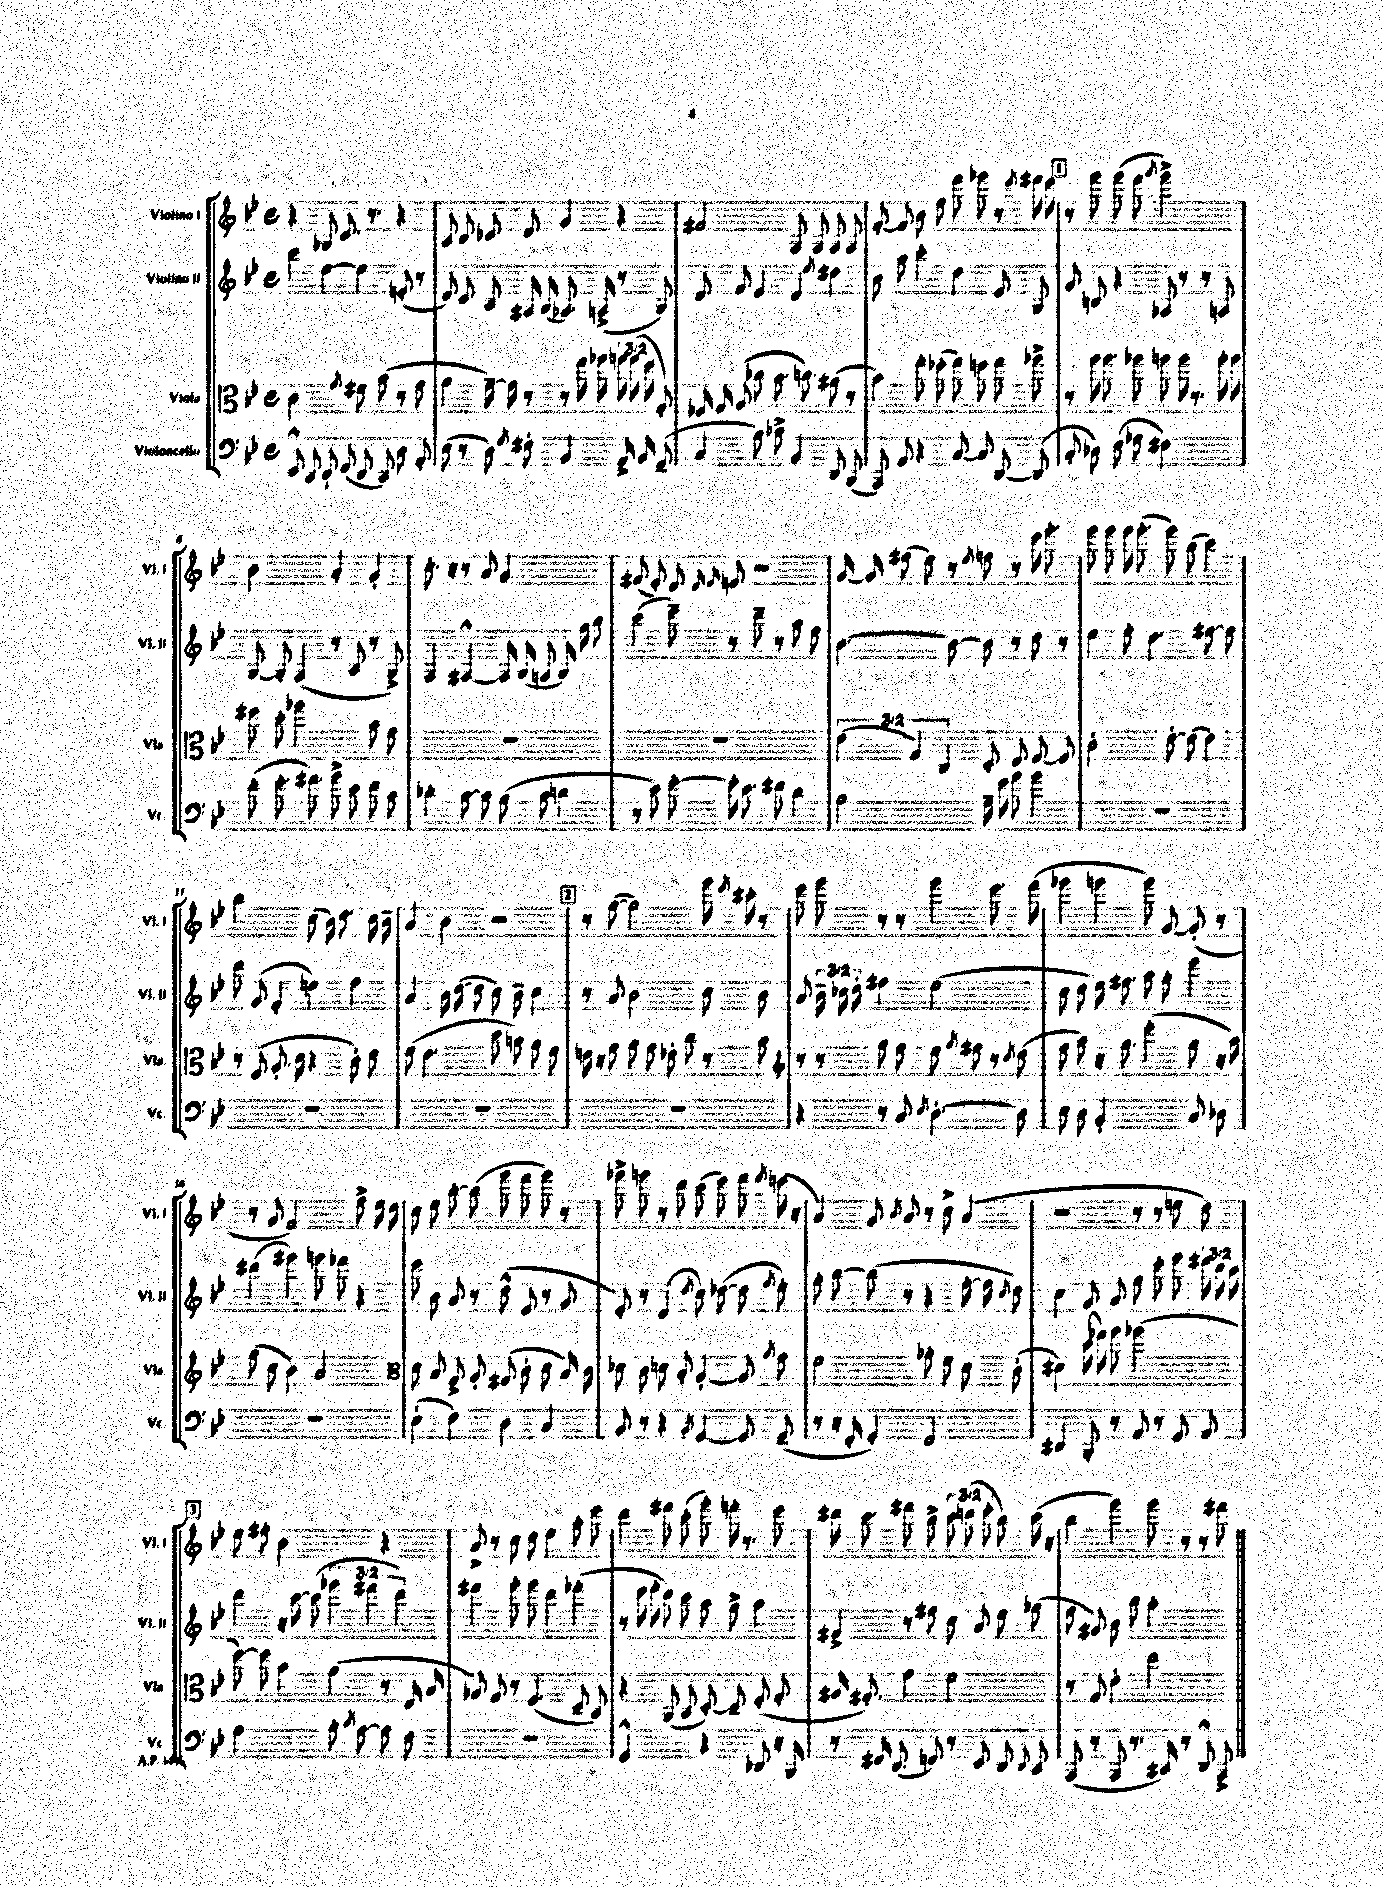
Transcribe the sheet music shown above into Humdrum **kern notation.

**kern	**kern	**kern	**kern
*part4	*part3	*part2	*part1
*staff4	*staff3	*staff2	*staff1
*I"Violoncello	*I"Viola	*I"Violino II	*I"Violino I
*I'Vc.	*I'Vla.	*I'Vl. II	*I'Vl. I
*clefF4	*clefC3	*clefG2	*clefG2
*k[b-e-]	*k[b-e-]	*k[b-e-]	*k[b-e-]
*M4/4	*M4/4	*M4/4	*M4/4
*met(c)	*met(c)	*met(c)	*met(c)
=1	=1	=1	=1
8EE-^^/	2c\	4ccc\	4r
8CC/	.	.	.
8DD`/	.	[4ee-\	8G-X/
(8FF/	.	.	8.c/
.	8qg/	.	.
8DD/	8f#X\	4ee-\]	.
.	.	.	8.r
8CC/)	(8b-\	.	.
8D\	8r	(8en'/	4r
8AA'/	8g\	8r	.
=2	=2	=2	=2
(8E-\	4a\	8d/)	8A/
8r	.	8c/	8B-/
8D\)	[16g~\)	8A/	8c-X/
.	16g\]	.	.
8qG/	.	.	.
8F#X'\	8r	16F#X/	8d/
.	.	(16G/	.
4BB-/	8r	8.F-X/)	4g/
.	16gg\	.	.
.	16aa-X\	(16Fn^/	.
16AA^/	24aan\	8r	4r
.	(24aa\	.	.
16BB-/	.	.	.
.	24ff\	.	.
(8GG~/	8G'/)	8G/)	.
=3	=3	=3	=3
4C/	16F-X/	8d/	2f#X/
.	16G/	.	.
.	(8A/	8f/	.
8B-\)	8cc-X\	4e-/	.
8c-X^\	8.b-\	.	.
4BB-/	.	4d/	8F/
.	8.ccn\)	.	.
.	.	.	8F/
.	.	8qee-/	.
8DD/	(8a#X\	4dd#X\	8F/
(8BBB-/	8r	.	8F/
=4	=4	=4	=4
8AAA/)	4b-\)	8b-\	[8f'/
8AA/	.	8aa\	8f/]
4r	8gg'\	4ccc'\	8b-\
.	(8ff-X'\	.	8ff\
[8C/	8gg\)	4dd\	8fff\
8C/]	8ffn\	.	8ggg-X\
[8DD/	8gg\	8e-/	8r
.	.	.	8qeee-/
(8DD/]	8aa-X^\	8G/	16fff#X\
.	.	.	16eee-\
!!LO:REH:place=s1:t=1
=5	=5	=5	=5
8C'/	8r	8g/	8r
8D-X\)	16aa\	8Bn/	8ggg\
.	8.aa\	.	.
(8F\	.	4r	(8ggg\
8A-X\	8aa-X\	.	8fff\
.	.	.	8qaaa/
2F#X\)	8aan\	8F-X/	2ggg^\)
.	16aa\	8r	.
.	8.r	.	.
.	.	8r	.
.	16aa'\	8Fn/	.
.	16aa\	.	.
!!LO:LB:g=z
=6	=6	=6	=6
(8f'\	8ff#X\	[8G/	2b-\
8.g'\	8dd'\	8G'/]	.
.	2aa-X\	(4F/	.
8.a#X\)	.	.	.
8b-^\	.	8r	4a'/
8e-\	.	8A/	.
8f\	8b-\	8r	4g'/
8c\	8g\	8G^/)	.
=7	=7	=7	=7
4d-X'\	1r	4F/	8.cc'\
.	.	.	16r
[8c\	.	[4F#X^^/	8r
8c\]	.	.	8a/
(8B-\	.	16F#/]	2g/
.	.	(16G/	.
8c\	.	8Fn/	.
4dn\	.	16G/)	.
.	.	16gg\	.
.	.	8bb-\	.
=8	=8	=8	=8
8r	1r	(4ccc\	(8f#X/
8e-\)	.	.	8e-'/)
[8g'\	.	8eee-~\)	8d/
.	.	.	16qqd/
.	.	.	16qqe-/
16g'\]	.	8r	8en/
8.e-\	.	.	.
.	.	8ddd~\	2r
8f#X\	.	8r	.
4d\	.	8aa\	.
.	.	8ff\	.
=9	=9	=9	=9
2B-\	(6e-\	[4.b-\	[16g/
.	.	.	16g/]
.	.	.	(8ff#X\
.	6G/)	.	.
.	.	.	8ee-\)
.	6C/	.	.
.	.	8b-\_	8r
.	.	.	8qee-/
16A~\	8D'/	8b-\]	8ffn\
16g\	.	.	.
8b-\	8E-/	8r	8r
4b-\	[8F/	8dd\	16eee-\
.	.	.	8.ggg'\
.	8F/]	8r	.
=10	=10	=10	=10
1r	2c'\	4ee-\	8ggg\
.	.	.	8ggg\
.	.	8ff'\	16ggg\
.	.	.	(8.ggg'\
.	.	4.dd\	.
.	[8e-'\	.	8ggg\)
.	(8e-\]	.	(8bb-\
.	4e-\)	[8ff#X\	4ccc\)
.	.	8ff#\]	.
!!LO:LB:g=z
=11	=11	=11	=11
1r	8r	8ddd\	2bb-\
.	(8F/	(8g/	.
.	8.A'/	4f'/	.
.	16d\	.	.
.	4r	4een\)	(8cc\
.	.	.	16b-\)
.	.	.	8.dd\
.	8c'\)	4ff\	.
.	8e-\	.	16cc\
.	.	.	16b-~\
=12	=12	=12	=12
1r	(8f\	4a/	4a/
.	4.e-\	.	.
.	.	16b-\	4b-\
.	.	([16dd\	.
.	.	8dd\]	.
.	8dd\	8cc\)	2r
.	8bn\)	8b-~\	.
.	8a\	4cc\	.
.	8f\	.	.
!!LO:REH:place=s1:t=2
=13	=13	=13	=13
1r	16en\	8r	8r
.	16r	.	.
.	8g\	8a/	([8gg\
.	8a\	2b-\	2gg\])
.	8g\	.	.
.	8e-X'\	.	.
.	8cc\	.	.
.	8r	8cc\	16ggg\
.	.	.	8qeee-/
.	.	.	16ccc#X'\
.	8b-\	8b-\	8r
=14	=14	=14	=14
*	*clefG2	*	*
4r	8r	8a/	8eee-\
.	8r	24b-~\	8ggg\
.	.	24cc-X\	.
.	.	24dd'\	.
8r	8gg\	4ff#X\	8r
8C/	8ff\	.	8r
8qE-/	.	.	.
[4.D'\	8ee-\	(2ee-\	4ggg\
.	8qgg/	.	.
.	8ff#X\	.	.
.	8r	.	8.eee-\
.	8qcc/	.	.
8D\]	(8dd\	.	.
.	.	.	(16fff\
=15	=15	=15	=15
8E-\	8ff\	8cc\	4ggg-X\
8D\	8aa\)	8dd\	.
2BB-'/	16r	16ee-\)	4gggn\
.	8.gg\	8.ff#X\	.
.	(4eee-'\	8aa\	8ggg\)
.	.	8gg'\	[8g/
8C/	8gg\	4eee-\	(8g'/]
8D-X\	16r	.	8r
.	16aa\)	.	.
!!LO:LB:g=z
=16	=16	=16	=16
1r	(8gg\	(4ddd#X\	8r
.	8cc\	.	8g/
.	4b-\)	4ggg#X\)	2f/)
.	2a/	8gggn\	.
.	.	8fff-X\	.
.	.	4r	8ff^\
.	.	.	16ee-\
.	.	.	16dd\
=17	=17	=17	=17
*	*clefC3	*	*
(4E-`\	8d\	8eee-\	8cc\
.	8B-/	8b-\	8ee-\
4F\)	8G^/	8a/	[8bb-'\
.	8A'/	8r	(8bb-\]
4D\	(8G#X/	(8dd^^\	8ggg\
.	8c'\	8e-/	8fff\
4C/	8d\	8r	8ggg\)
.	16B-/)	8g/	8r
.	16c\	.	.
=18	=18	=18	=18
8BB-/	8d-X\	8e-'/)	8ggg-X^\
8r	8c\	8r	8gggn\
4r	8dn\	(4d/	8r
.	8B-'/	.	8ddd\
8qBB-/	.	8qdd/	.
[4GG/	[4A'/	8cc\)	(8ccc\
.	.	([8dd-X\	8eee-\)
8GG/]	8A/]	8dd-\]	8fff\
.	8qa/	8qff/	8qfff/
(8GG~/	8g\	8ee-'\)	(16eeen\
.	.	.	16r
=19	=19	=19	=19
8r	2f\	8gg'\	4a/)
16r	.	[8bb-\	.
16FF'/	.	.	.
4GG'/)	.	(8bb-\]	8g/
.	.	.	8qb-/
.	.	8r	8a/
2FF/	8a-X'\	4r	8r
.	8f\	.	8cc^\
.	8d\	[16ff'\	(4a/
.	.	16ff\]	.
.	.	8qcc/	.
.	(8c'\	8dd\)	.
=20	=20	=20	=20
4DD#X/	4d#X\)	4cc\	2r
8BBB-'/	(16dd\	8g/	.
.	16gg-X\)	.	.
8r	8aa\	8a/	.
8AA/	(2aa-X\	8gg\	8r
8r	.	8eee-'\	8r
8GG/	.	8ggg\	8een\
8AA/	.	24fff#X\	8dd\)
.	.	24ddd\	.
.	.	24ccc\	.
!!LO:LB:g=z
!!LO:REH:place=s1:t=3
=21	=21	=21	=21
2A\	[8ff\)	4ddd\	8ee-\
.	8ff\]	.	8ff#X'\
.	4b-\	16r	2b-\
.	.	[16ccc\	.
.	.	(8ccc\]	.
8B-'\	(4a\	6ggg-X\	.
8qc/	.	.	.
[8A\	.	.	.
.	.	6fff#X\	.
8A\]	8r	.	4r
.	.	6ddd\)	.
8F\	16E-/	.	.
.	16B-/	.	.
=22	=22	=22	=22
1r	8A-X/)	4fff#X\	8a^/
.	8G/	.	8r
.	8r	8ggg'\	8cc\
.	(4.F/	8ggg\	8dd\
.	.	4ddd\	4ee-\
.	8D~/	(4fff-X'\	8aa'\
.	8BB-/)	.	8eee-\
=23	=23	=23	=23
2GG^^/	4r	8r	4ddd\
.	.	16eee-\	.
.	.	16fff'\	.
.	(8AA/	8ddd\)	8fff#X\
.	8BB-/	8ccc\	(8ccc'\
4r	[8D'/)	8aa\	8ggg'\)
.	8D~/]	8gg^\	16fffn'\
.	.	.	8.r
8DD-X/	(8F'/	4aa\	.
16r	8G'/	.	8eee-\
16BBB-/	.	.	.
=24	=24	=24	=24
8r	16A#X/	4f#X^/	16ddd#X\
.	8.G#X'/)	.	8.ccc\
16FF#X/	.	.	.
(8.DD/	.	.	.
.	4g\	8r	8fff#X\
8FFn/)	.	8ff#X\	8bb-^\
8r	2f\	8cc\	12ccc\
.	.	.	(12dddn\
8EE-/	.	8a/	.
.	.	.	12eee-'\
8DD/	.	8ee-\	8bb-\)
8qqDD/	.	.	.
8CC/	.	(8gg-X\	(16ccc\
.	.	.	16r
=25	=25	=25	=25
(8AAA/	8r	8ff\	4bb-\
8r	8G/	8g#X/)	.
8AAA/	4e-'\	8b-\	4ggg\)
8.r	.	8bb-\	.
.	2ee-\	2aa'\	8ggg\
16CC#X/)	.	.	.
8r	.	.	8r
8DD^^/	.	.	8r
8AAA^/	.	.	8fff#X\
==	==	==	==
*-	*-	*-	*-
